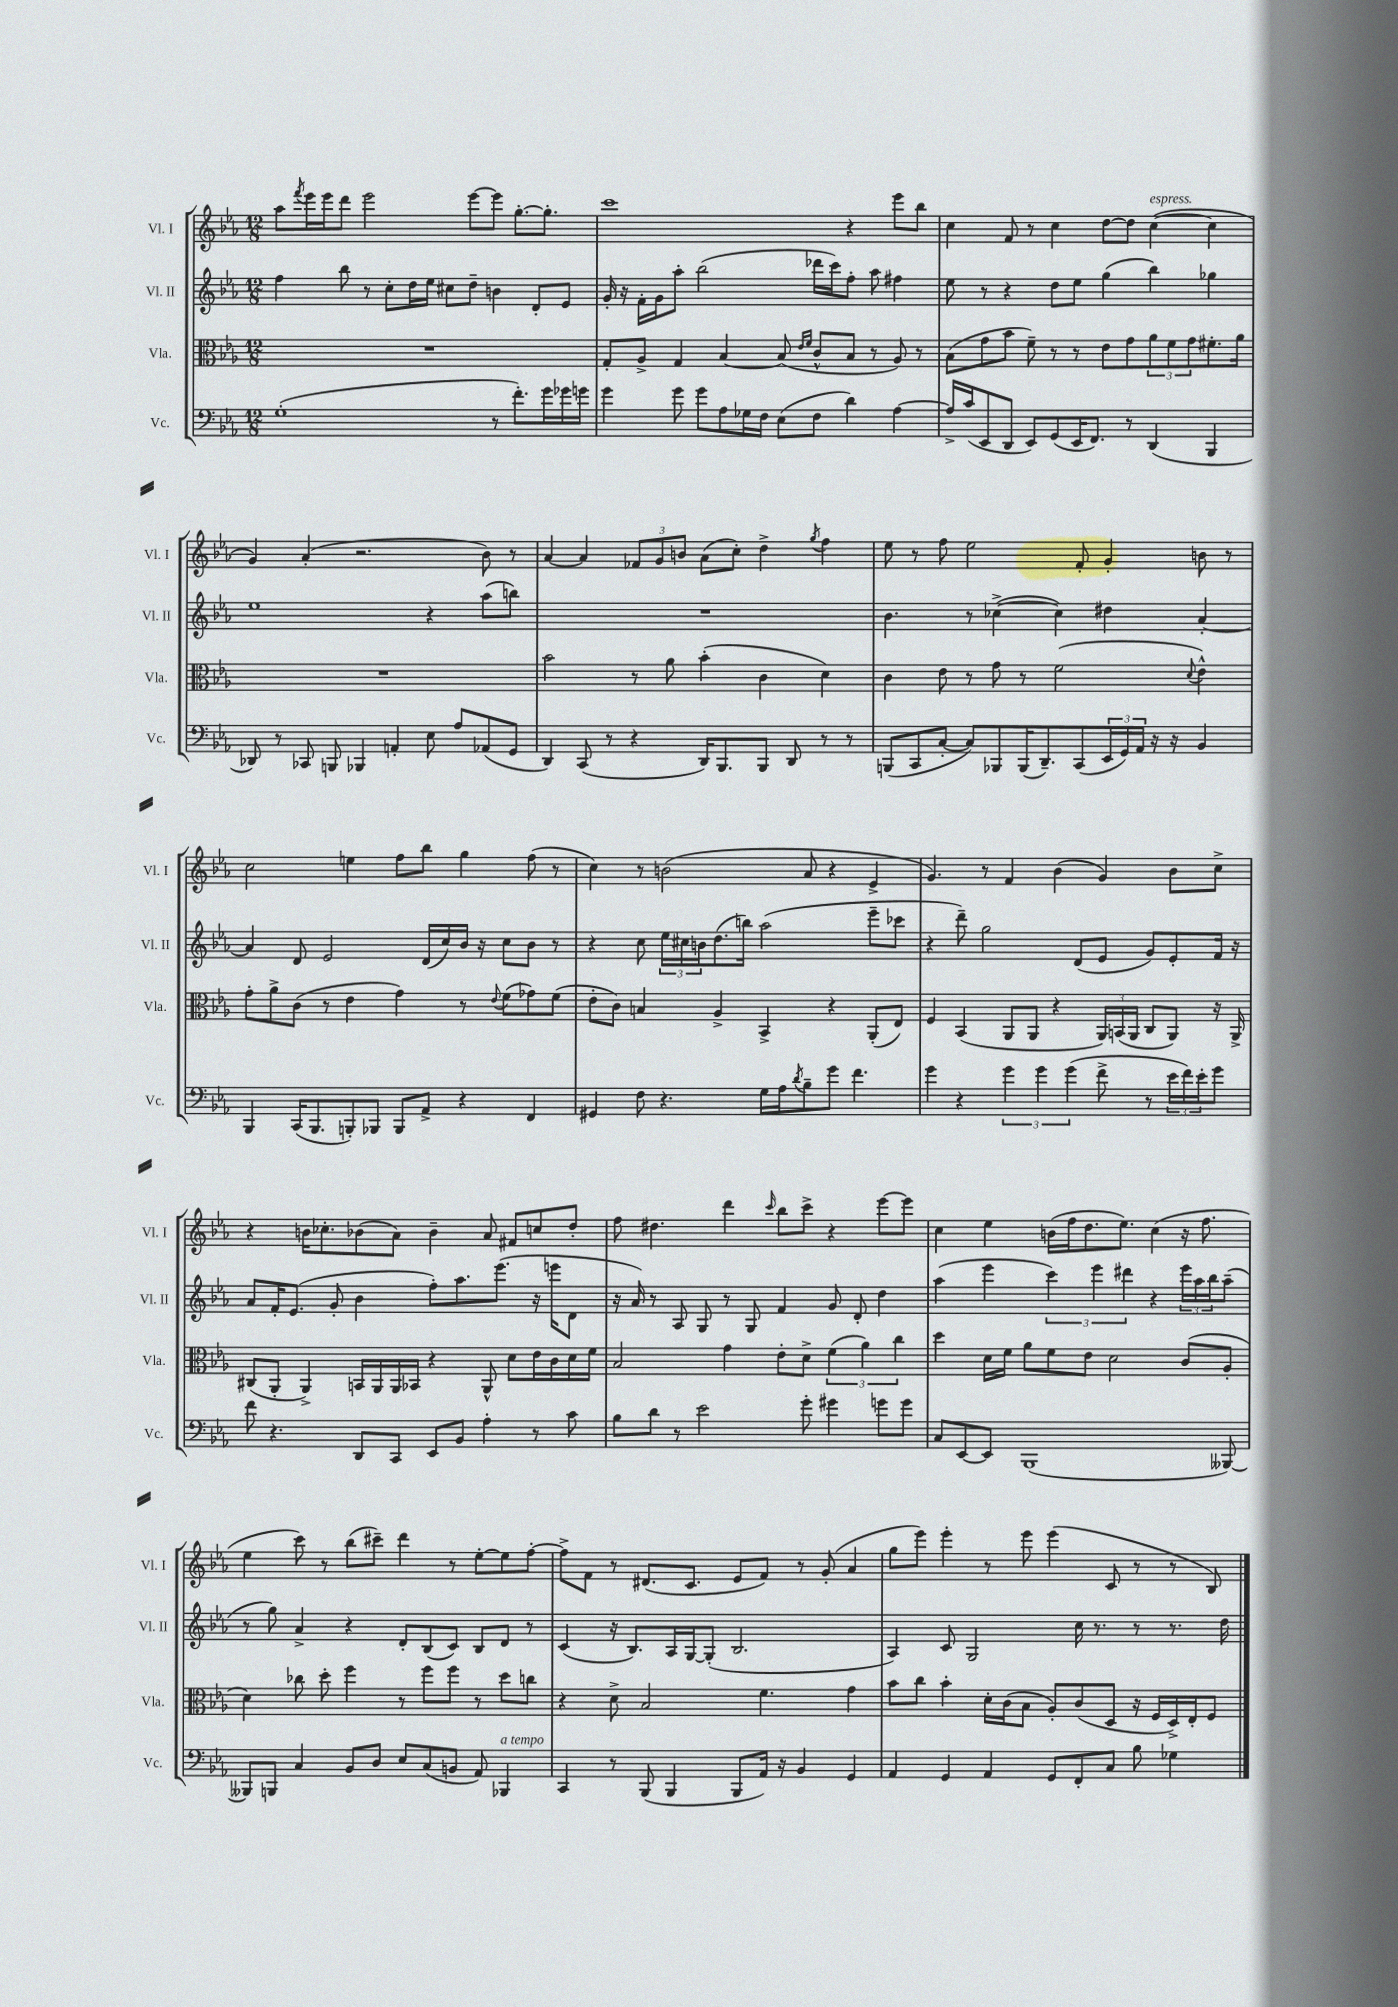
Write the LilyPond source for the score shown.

<<
\new StaffGroup <<
\new Staff = "s0" \with { instrumentName = "Vl. I" shortInstrumentName = "Vl. I" } {
    \clef treble \key ees \major \numericTimeSignature \time 12/8
    aes''8 \acciaccatura { f'''8 } ees'''16 ees'''16 d'''8 ees'''2 ees'''8~ ees'''8 g''8.~-. g''8.-. |
    c'''1 r4 ees'''8 bes''8 |
    c''4 f'8 r8 c''4 d''8~ d''8 c''4~^\markup { \italic "espress." }( c''4 |
    g'4) aes'4-.( r2. bes'8) r8 |
    aes'4~ aes'4 \tuplet 3/2 { fes'8 g'8 b'8 } aes'8( c''8-.) d''4-> \acciaccatura { g''8 } f''4 |
    ees''8 r8 f''8 ees''2 f'8-. g'4-. b'8 r8 |
    c''2 e''4 f''8 bes''8 g''4 f''8( r8 |
    c''4) r8 b'2( aes'8 r4 ees'4-> |
    g'4.) r8 f'4 bes'4( g'4) bes'8 c''8-> |
    r4 b'16 ces''8.-. bes'8( aes'8) bes'4-- aes'8 fis'8 c''8 d''8-. |
    f''8 dis''4. d'''4 \grace { c'''16 } bes''8 c'''8-> r4 ees'''8~ ees'''8 |
    c''4 ees''4 b'16( f''16 d''8. ees''8.) c''4( r16 f''8. |
    ees''4 c'''8) r8 bes''8( cis'''8--) d'''4 r8 ees''8~-. ees''8 f''8~-. |
    f''8-> f'8 r8 dis'8.( c'8. ees'8 f'8) r8 g'8-.( aes'4 |
    g''8 ees'''8) ees'''4-. r8 ees'''8 ees'''4( c'8 r8 r8 bes8) \bar "|." |
}
\new Staff = "s1" \with { instrumentName = "Vl. II" shortInstrumentName = "Vl. II" } {
    \clef treble \key ees \major \numericTimeSignature \time 12/8
    f''4 bes''8 r8 c''8-. d''16 ees''16 cis''8 d''8-- b'4 d'8-. ees'8 |
    g'16-. r16 f'16-. g'16 aes''8-. bes''2( des'''16 c'''16) f''8-. aes''8 fis''4 |
    ees''8 r8 r4 d''8 ees''8 g''4( bes''4) ges''4 |
    ees''1 r4 aes''8( b''8) |
    R1. |
    bes'4. r8 ces''4~->( ces''4) dis''4 aes'4~-. |
    aes'4 d'8 ees'2 d'16( c''16) bes'16 r16 c''8 bes'8 r8 |
    r4 c''8 \tuplet 3/2 { ees''16 cis''16 b'16 } d''8.( b''16) aes''2( ees'''8-- ces'''8 |
    r4 d'''8--) g''2 d'8( ees'8 g'8) ees'8-. f'16 r16 |
    aes'8 f'16-. ees'8.( g'8-. bes'4 f''8-.) aes''8. ees'''8.( r16 e'''16 d'8 |
    r16 aes'16) r8 aes8 g8 r8 g8 f'4 g'8 d'8-. d''4 |
    aes''4( ees'''4 \tuplet 3/2 { c'''4) ees'''4 dis'''4 } r4 \tuplet 3/2 { ees'''16 aes''16 bes''16 } aes''8--( |
    r8 g''8) aes'4-> r4 d'8-. bes8( c'8) bes8 d'8 r8 |
    c'4( r16 bes8.) aes16 g16~ g8-.( bes2. |
    aes4) c'8 g2 c''16 r8. r8 r8. d''16 \bar "|." |
}
\new Staff = "s2" \with { instrumentName = "Vla." shortInstrumentName = "Vla." } {
    \clef alto \key ees \major \numericTimeSignature \time 12/8
    R1. |
    g8-. aes8-> g4 bes4~ bes8( \grace { ees'16 f'16 } c'8-^ bes8 r8 aes8) r8 |
    bes8( g'8 bes'8 f'8--) r8 r8 ees'8 g'8 \tuplet 3/2 { aes'8 f'8 g'8 } fis'8.-. aes'16 |
    R1. |
    bes'2 r8 aes'8 bes'4-.( c'4 d'4) |
    c'4 ees'8 r8 g'8 r8 f'2( \appoggiatura { d'8 } ees'4-^) |
    g'8-. aes'8-> c'8( r8 ees'4 g'4) r8 \appoggiatura { ees'8 } f'8( ges'8) f'8( |
    ees'8-. c'8) b4 aes4-> bes,4-> r4 aes,8-.( ees8) |
    f4 bes,4( aes,8 aes,8 r4 \tuplet 3/2 { aes,16) b,16( aes,16 } c8 aes,8) r16 aes,16-> |
    cis8( aes,8-. aes,4->) b,16 aes,16 aes,16 bes,16 r4 aes,8-^ d'8 ees'16 c'16 d'16 f'16 |
    bes2 g'4 ees'8-. d'8-> \tuplet 3/2 { f'4( aes'4) c''4 } |
    d''4 d'16 f'16 aes'8 f'8 ees'8 d'2 c'8( aes8-. |
    d'4) ces''8 d''8-. f''4 r8 f''8 f''8 r8 d''8 c''8 |
    r4 d'8-> bes2 f'4. g'4 |
    bes'8 c''8 bes'4-. d'16-. c'16( bes8 aes8-.) c'8( d8 r16 f16 d16->) ees16-. f8 \bar "|." |
}
\new Staff = "s3" \with { instrumentName = "Vc." shortInstrumentName = "Vc." } {
    \clef bass \key ees \major \numericTimeSignature \time 12/8
    g1-.( r8 f'8.-.) g'16 ges'16 g'16 |
    g'4 g'8 g'8 aes8 ges16 f16 ees8( f8 d'4) aes4~ |
    aes16-> c'16( ees,8 d,8 ees,8) g,8( ees,16 f,8.) r8 d,4( bes,,4 |
    des,8) r8 ces,8 b,,8 bes,,4 a,4-. ees8 aes8 aes,8( g,8 |
    d,4) c,8( r8 r4 d,16) bes,,8. bes,,8 d,8 r8 r8 |
    b,,8( c,8 c8~-. c8) bes,,8 bes,,16( d,8.--) c,8( \tuplet 3/2 { ees,16 g,16) aes,16 } r16 r16 bes,4 |
    bes,,4 c,16( bes,,8. b,,8-.) bes,,8 bes,,8 aes,8-> r4 f,4 |
    gis,4 f8 r4. g16 aes16 \acciaccatura { d'8 } bes8-- g'8 f'4. |
    g'4 r4 \tuplet 3/2 { g'4 g'4 g'4( } f'8-> r8 \tuplet 3/2 { ees'16 f'16) ees'16-. } g'8 |
    f'8 r4. d,8 c,8 ees,8 bes,8 aes4-. r8 c'8 |
    bes8 d'8 r8 ees'2 g'8-. gis'4 g'8 g'8 |
    c8 ees,8~ ees,8 bes,,1( beses,,8~) |
    beses,,8 b,,8 c4 bes,8 d8 ees8 c8( b,8 aes,8) bes,,4^\markup { \italic "a tempo" } |
    c,4 r8 bes,,8( bes,,4 bes,,8 aes,16) r16 bes,4 g,4 |
    aes,4 g,4 aes,4 g,8 f,8-. c8 bes8 ges4 \bar "|." |
}
>>
>>
\layout { \context { \Score \remove "Bar_number_engraver" } }
